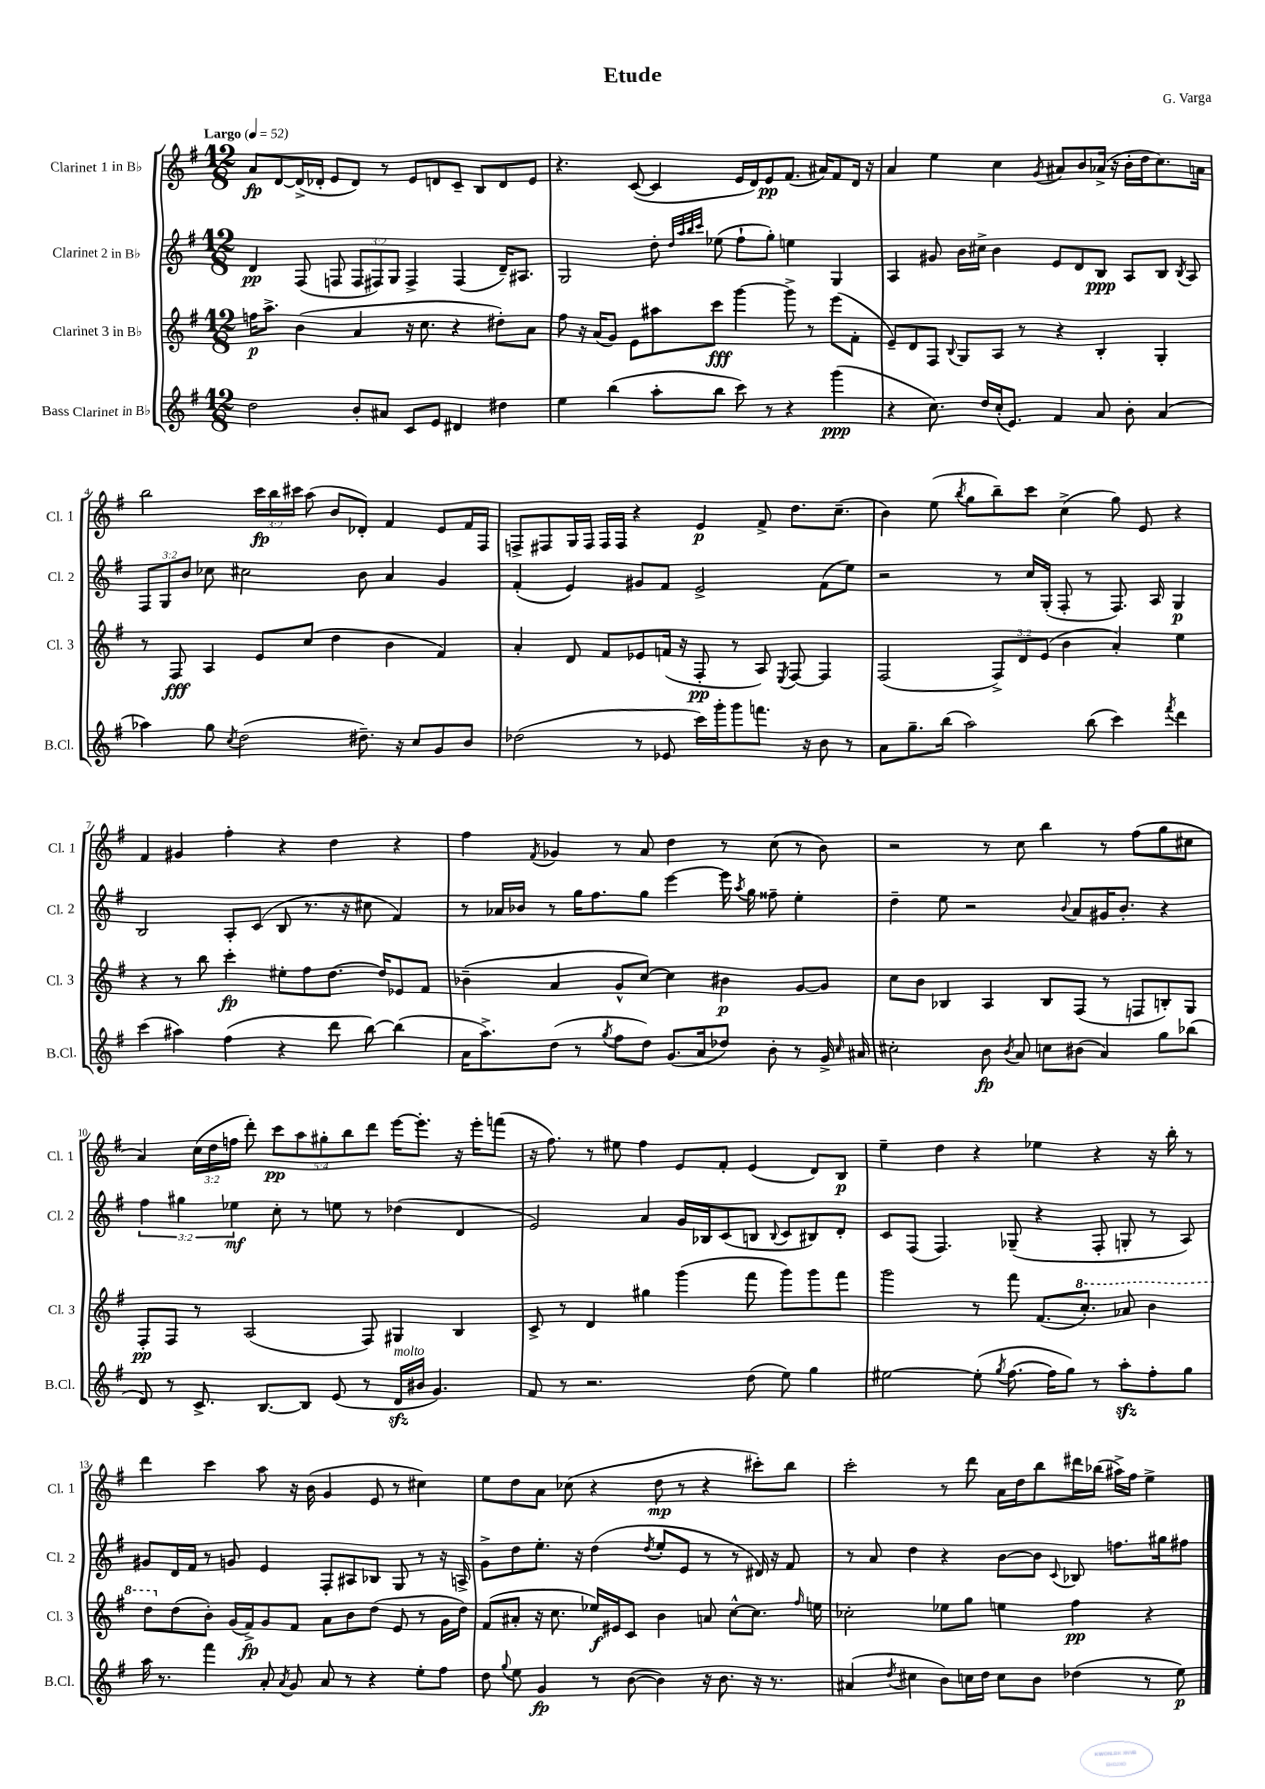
\header { title = "Etude" composer = "G. Varga" }
<<
\new StaffGroup <<
\new Staff = "s0" \with { instrumentName = "Clarinet 1 in Bb" shortInstrumentName = "Cl. 1" } {
    \clef treble \key g \major \numericTimeSignature \time 12/8 \override Staff.TupletNumber.text = #tuplet-number::calc-fraction-text \tempo "Largo" 4 = 52
    \autoBeamOff a'8[\fp d'8~ d'16->( des'16]-. e'8[ des'8]) r8 e'8[ d'8 c'8]-- b8[ d'8 e'8] |
    r4. c'8~( c'4 e'16[ d'16) e'8\pp fis'8.]( ais'16[) fis'8 d'16] r16 |
    a'4 e''4 c''4 \acciaccatura { g'8 } ais'8[ b'8 aes'16]->( r16 b'16[-. d''16 c''8.) a'16] |
    b''2 \tuplet 3/2 { c'''16[\fp b''16 cis'''16] } a''8( b'8[ des'8]-.) fis'4 e'8[ fis'16 fis16] |
    f8[-> fis8 g16 fis16] fis16[ fis16] r4 e'4\p fis'8-> d''8.[ c''8.]--( |
    b'4) e''8( \acciaccatura { b''8 } g''8[ b''8--) c'''8] c''4->( g''8) e'8 r4 |
    fis'4 gis'4 fis''4-. r4 d''4 r4 |
    fis''4 \acciaccatura { fis'8 } ges'4 r8 a'8 d''4 r8 c''8( r8 b'8) |
    r2 r8 c''8 b''4 r8 fis''8[( g''8 cis''8] |
    a'4) \tuplet 3/2 { c''16[( d''16 f''16] } d'''8-.) \tuplet 5/4 { c'''8[\pp a''8 gis''8-. b''8 d'''8] } e'''16[~ e'''8.]-. r16 e'''16[-. f'''8]( |
    r16 fis''8.) r8 eis''8 fis''4 e'8[ fis'8]-. e'4( d'8[) b8]\p |
    e''4-- d''4 r4 ees''4 r4 r16 b''16-. r8 |
    d'''4 c'''4 a''8 r16 b'16( g'4 e'8 r8 cis''4) |
    e''8[ d''8 a'8] ces''8( r4 d''8\mp r8 r4 cis'''8[-.) b''8] |
    c'''2-. r8 d'''8 a'16[ d''16 b''8 dis'''16 bes''16]( ais''16[->) fis''16] e''4-> \bar "|." |
}
\new Staff = "s1" \with { instrumentName = "Clarinet 2 in Bb" shortInstrumentName = "Cl. 2" } {
    \clef treble \key g \major \numericTimeSignature \time 12/8 \override Staff.TupletNumber.text = #tuplet-number::calc-fraction-text
    \autoBeamOff d'4\pp fis8( f8 \tuplet 3/2 { f8[ fis8) g8] } fis4-> fis4( d'16[--) ais8.] |
    g2 d''8-. \grace { d''32[ a''32 b''32 c'''32] } ees''8( fis''8[-! g''8]-.) e''4 g4 |
    a4 gis'8 b'16[ cis''16]-> b'4 e'8[ d'8 b8]\ppp a8[ b8] \acciaccatura { b8 } a8 |
    \tuplet 3/2 { fis8[ g8 b'8] } ces''8 cis''2 b'8 a'4 g'4 |
    fis'4-.( e'4) gis'8[ fis'8] e'2-> fis'8[( e''8]) |
    r2 r8 c''16[ g16]-.( fis8-. r8 fis8.) a16 g4\p |
    b2 a8[-. c'8]( b8 r8. r16 cis''8 fis'4) |
    r8 aes'16[ bes'16] r8 g''16[ fis''8. g''8] e'''4~ e'''16 \acciaccatura { a''8 } g''16 fisis''8-- e''4-. |
    d''4-- e''8 r2 \appoggiatura { b'8 } a'8[ gis'16 b'8.]-. r4 |
    \tuplet 3/2 { fis''4 gis''4 ees''4\mf } c''8-. r8 e''8 r8 des''4( d'4 |
    e'2) a'4 g'16[ bes16 c'8( b8] \appoggiatura { b8 } c'8[ bis8) d'8]-. |
    c'8[ fis8]( fis4.) ges8--( r4 fis8-. g8-. r8 a8) |
    gis'8[ d'16 fis'16] r8 g'8 e'4 fis8[-. ais8 bes8] g8 r8 r16 a16-> |
    g'8[-> d''8 e''8.]-. r16 d''4( \acciaccatura { d''8 } e''8[-. e'8] r8 r8 dis'16) r16 fis'8 |
    r8 a'8 d''4 r4 b'8[~ b'8] \appoggiatura { c'8 } bes8 f''8.[ gis''16 fis''8] \bar "|." |
}
\new Staff = "s2" \with { instrumentName = "Clarinet 3 in Bb" shortInstrumentName = "Cl. 3" } {
    \clef treble \key g \major \numericTimeSignature \time 12/8 \override Staff.TupletNumber.text = #tuplet-number::calc-fraction-text
    \autoBeamOff f''16[\p a''8.]-> b'4( a'4 r16 c''8. r4 dis''8[-.) a'8] |
    fis''8 r16 a'16[( g'8]) e'8[ ais''8 c'''8]\fff g'''4~ g'''8-> r8 e'''8[( fis'8]-. |
    e'8[--) d'8 fis8] \appoggiatura { b8 } g8[ a8] r8 r4 b4-. g4-. |
    r8 fis8\fff a4 e'8[ c''8]( d''4 b'4 fis'4) |
    a'4-. d'8 fis'8[ ees'8 f'16]( r16 fis8-.\pp r8 a8) \acciaccatura { e8 } fis8~ fis4 |
    fis2( \tuplet 3/2 { fis8[->) d'8 e'8]( } b'4 a'4-.) e''4 |
    r4 r8 b''8 c'''4-.\fp eis''8[-. fis''8 d''8.]~ d''16[ ees'8 fis'8] |
    bes'4--( a'4 g'8[-^ c''8]~) c''4 bis'4\p g'8[~ g'8] |
    c''8[ b'8] bes4 a4 bes8[ fis8]( r8 f8[ b8-.) g8] |
    fis8[-.\pp fis8] r8 a2( fis8) gis4 b4 |
    c'8-> r8 d'4 gis''4 g'''4( fis'''8 g'''8[) g'''8 fis'''8] |
    g'''2 r8 fis'''8 fis'8.[( \ottava #1 c'''8.]-.) aes''8 b''4 |
    d'''8[ \ottava #0 d''8( b'8]-.) g'16[( fis'16->\fp) g'8 fis'8] a'8[ b'8 d''8]( e'8 r8 g'16[ d''16]) |
    fis'8[( ais'8]-. r16 c''8. ees''16[\f) eis'16 c'8] b'4 a'8 c''8[~-^ c''8.] \grace { fis''16 } e''16 |
    ces''2-. ees''8[ g''8] e''4 fis''4\pp r4 \bar "|." |
}
\new Staff = "s3" \with { instrumentName = "Bass Clarinet in Bb" shortInstrumentName = "B.Cl." } {
    \clef treble \key g \major \numericTimeSignature \time 12/8
    \autoBeamOff d''2 b'8[-. ais'8] c'8[ e'8] dis'4 dis''4 |
    e''4 b''4( a''8[-. b''8] c'''8) r8 r4 g'''4\ppp( |
    r4 c''8.) d''16[ c''16-.( e'8.]) fis'4 a'8 b'8-. a'4( |
    aes''4) g''8 \acciaccatura { c''8 } d''2( dis''8.--) r16 c''8[ g'8 b'8] |
    des''2( r8 ees'8 c'''16[) g'''16-. g'''8 f'''8.] r16 b'8 r8 |
    a'8[ g''8.-- b''16]( a''2) b''8( c'''4) \acciaccatura { fis'''8 } d'''4 |
    c'''4( ais''4) fis''4( r4 d'''8 b''8~) b''4( |
    a'16[ a''8.->) d''8]( r8 \acciaccatura { g''8 } fis''8[ d''8]) g'8.[( a'16 des''8]) b'8-. r8 g'16-> \grace { c''16 } ais'16 |
    cis''2-. b'8\fp \acciaccatura { b'8 } a'8 c''8[ bis'8]( a'4) g''8[ bes''8]( |
    d'8) r8 c'8.-> b8.[~ b8] e'8( r8 d'16[\sfz^\markup { \italic "molto" } bis'16] g'4.) |
    fis'8 r8 r2. d''8( e''8) g''4 |
    eis''2~ eis''8-.( \acciaccatura { g''8 } fis''8.~ fis''16[ g''8]) r8 a''8[-.\sfz fis''8-. g''8] |
    a''16 r8. fis'''4 a'8-. \acciaccatura { a'8 } g'8 a'8 r8 r4 e''8[-. fis''8] |
    d''8 \appoggiatura { g''8 } e''8 g'4\fp r8 b'8~( b'4) r16 b'8. r16 r8. |
    ais'4( \acciaccatura { d''8 } cis''4 b'8[) c''16 d''16] c''8[ b'8] des''4( r8 e''8\p) \bar "|." |
}
>>
>>
